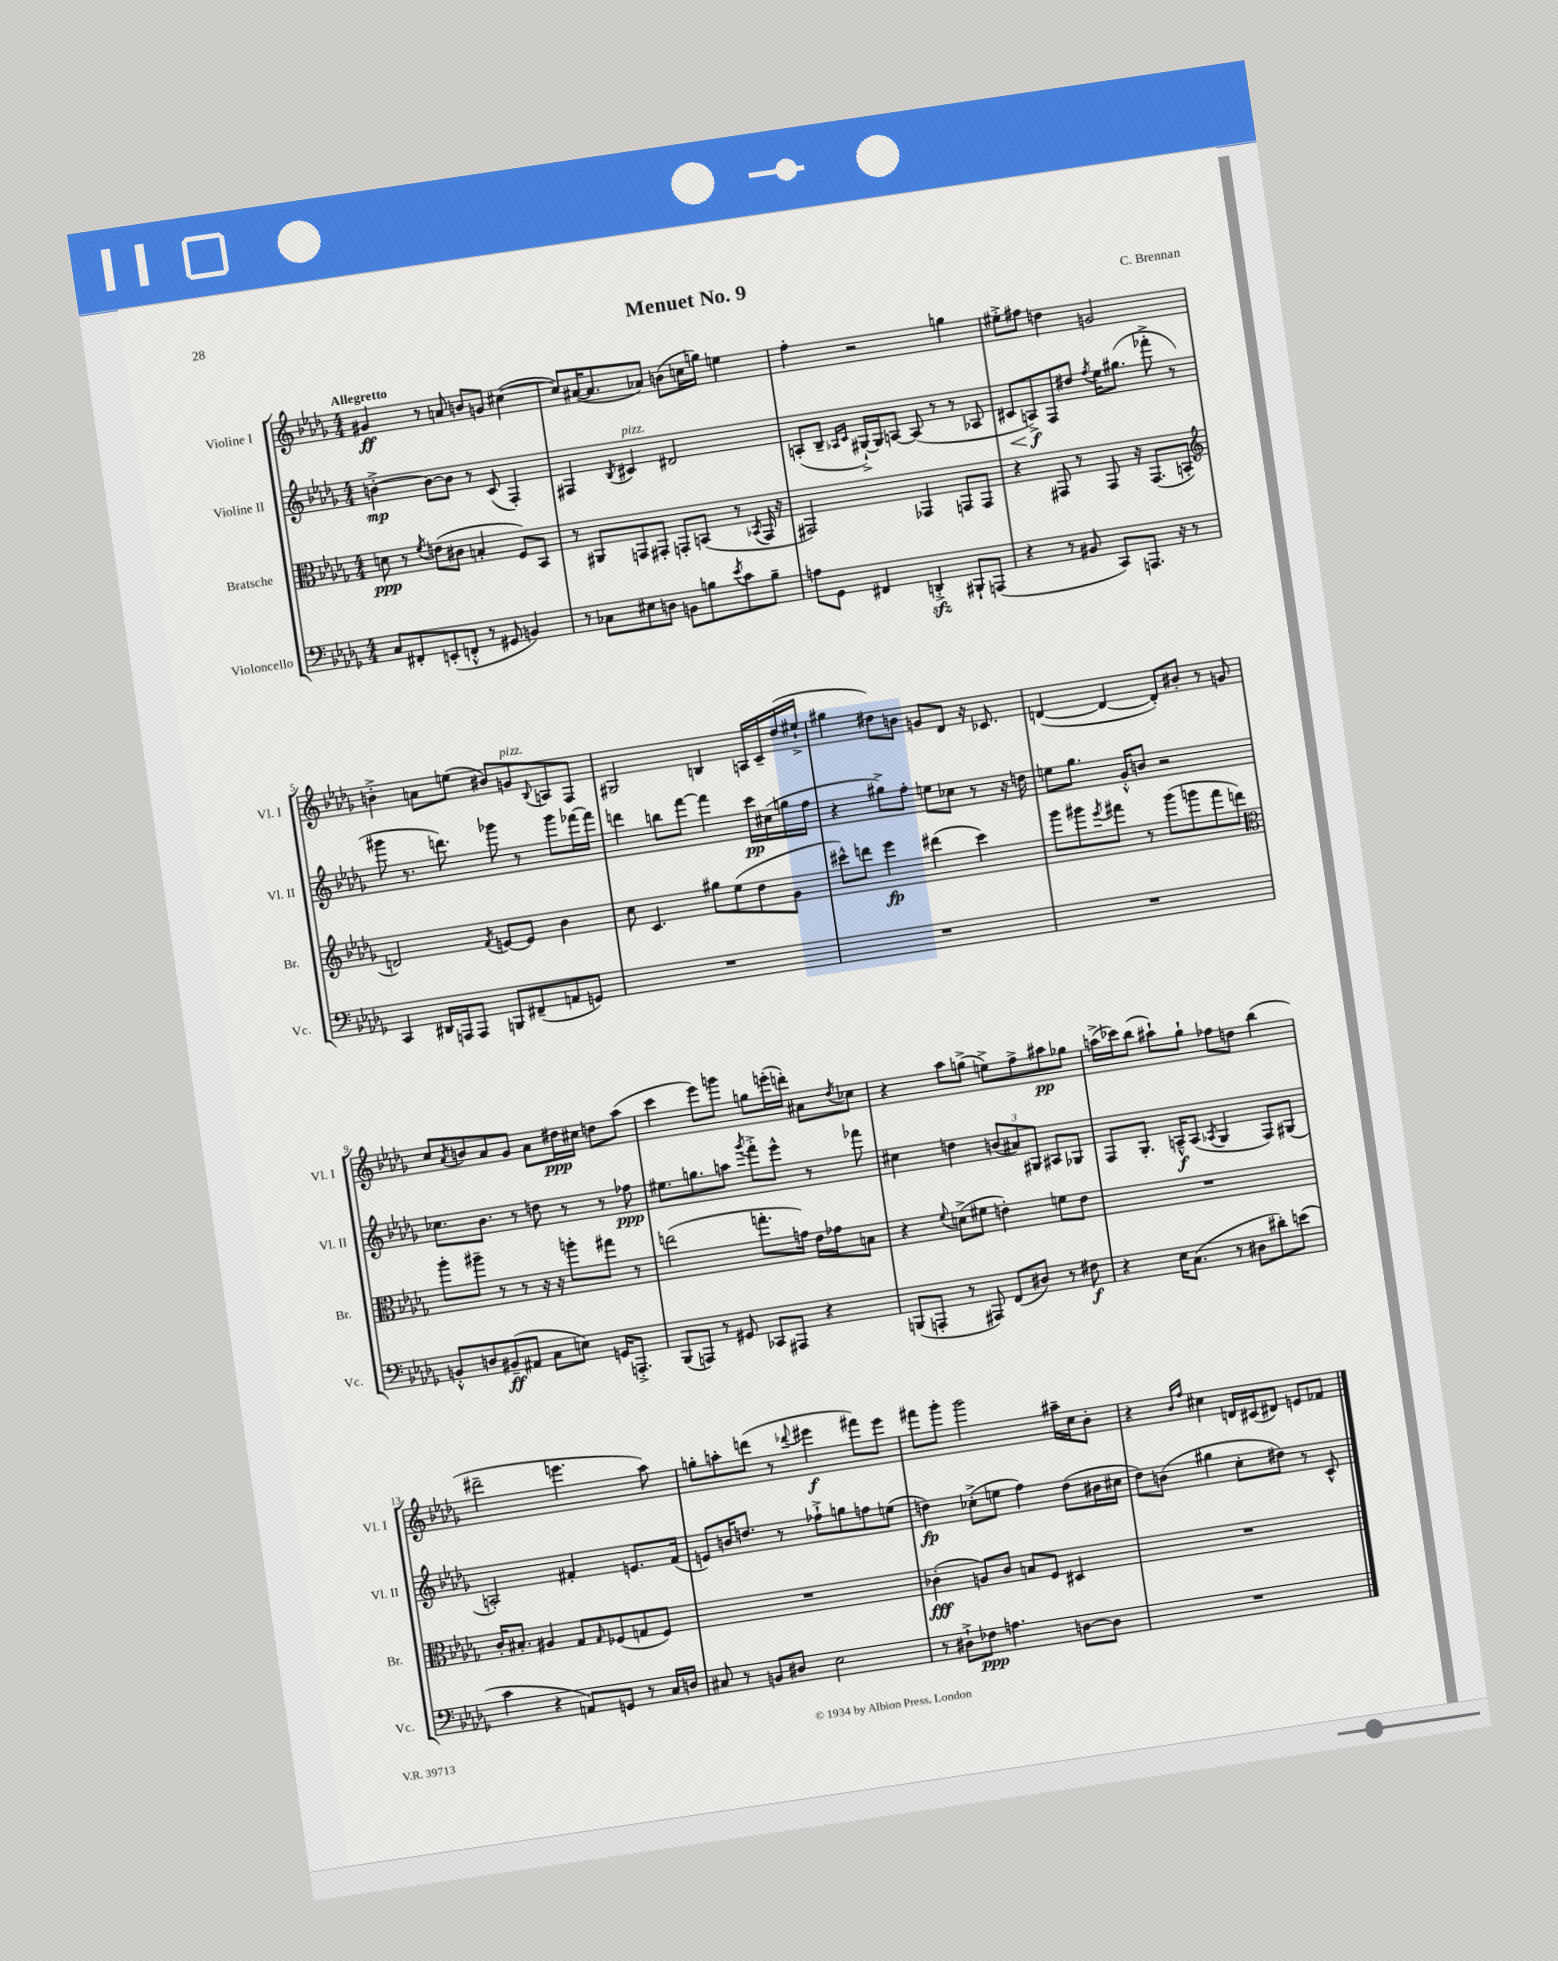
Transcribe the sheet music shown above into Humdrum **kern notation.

**kern	**dynam	**kern	**dynam	**kern	**dynam	**kern	**dynam
*part4	*part4	*part3	*part3	*part2	*part2	*part1	*part1
*staff4	*staff4	*staff3	*staff3	*staff2	*staff2	*staff1	*staff1
*I"Violoncello	*	*I"Bratsche	*	*I"Violine II	*	*I"Violine I	*
*I'Vc.	*	*I'Br.	*	*I'Vl. II	*	*I'Vl. I	*
*clefF4	*	*clefC3	*	*clefG2	*	*clefG2	*
*k[b-e-a-d-g-]	*	*k[b-e-a-d-g-]	*	*k[b-e-a-d-g-]	*	*k[b-e-a-d-g-]	*
*M4/4	*	*M4/4	*	*M4/4	*	*M4/4	*
=1	=1	=1	=1	=1	=1	=1	=1
!	!	!	!	!	!	!LO:TX:a:B:t=Allegretto	!
8C/L	.	8dn\	ppp	[4bn'^\	mp	4g#X/	ff
8FF#X'/	.	8r	.	.	.	.	.
.	.	8qf/	.	.	.	.	.
(8EEn'/	.	(8en\L	.	8b\L_	.	8r	.
8FFn'^^/J	.	8c#X\J	.	8b\J]	.	8an/	.
8r	.	4Bn'/	.	8r	.	8bn/L	.
8GG#X/	.	.	.	(8c/	.	8gn/J	.
4BBn/)	.	8F/L)	.	4F'/)	.	([4cc#X\	.
.	.	8BB-/J	.	.	.	.	.
=2	=2	=2	=2	=2	=2	=2	=2
8r	.	8r	.	4F#X/	.	8cc#/L])	.
8C-X\L	.	8AA#X/L	.	.	.	([16a#X/K	.
.	.	.	.	.	.	8.a#/]	.
.	.	.	.	8qB-/	.	.	.
!	!	!	!	!LO:TX:a:i:t=pizz.	!	!	!
8E#X\	.	8GGn/	.	4c#X/	.	.	.
8Dn\J	.	8GG#X'/J	.	.	.	8a-X/J)	.
8BBn\L	.	8GGn'/L	.	2d#X/	.	(8bn\L	.
8Bn\	.	(8BBn/J	.	.	.	16ccn\L	.
.	.	.	.	.	.	16ggn\JJ)	.
8qe-/	.	.	.	.	.	.	.
8c\	.	8r	.	.	.	4een\	.
.	.	8qBB-X/	.	.	.	.	.
8B~\J	.	16GG/	.	.	.	.	.
.	.	16r	.	.	.	.	.
=3	=3	=3	=3	=3	=3	=3	=3
8An\L	.	2GG#X/)	.	(8An'/L	.	4ff'\	.
8GG-\J	.	.	.	8B-~/J	.	.	.
.	.	.	.	16qqA-X/LL	.	.	.
.	.	.	.	16qqc/JJ	.	.	.
4FF#X/	.	.	.	[16G#X`^/LL)	.	2r	.
.	.	.	.	16G#/J]	.	.	.
.	.	.	.	[8An/J	.	.	.
4DDnzz'^/	.	4GG-X/	.	(8A/]	.	.	.
.	.	.	.	8r	.	.	.
8BBB#X`/L	.	8GGn/L	.	8r	.	4ggn\	.
(8AAAn/J	.	8GG/J	.	8A-X/	.	.	.
=4	=4	=4	=4	=4	=4	=4	=4
!	!	!	!	!	!LO:HP:b	!	!
4r	.	4r	.	8c#X/L	<	8ee#X'^\L	.
.	.	.	.	8An^/)	f	8ff#X\J	.
8r	.	8GG#X/	.	8F/	[	4ddn\	.
8BB#X/	.	8r	.	8dd#X/J	.	.	.
.	.	.	.	8qff/	.	.	.
8CC/L)	.	8GG#/	.	16ee-\KL	.	2gn/	.
.	.	.	.	(8.gg#X\J	.	.	.
8.AAAn/J	.	16r	.	.	.	.	.
.	.	(8.GG#/L	.	.	.	.	.
.	.	.	.	8fff-X'^\	.	.	.
16r	.	.	.	.	.	.	.
8r	.	8BBn'/J	.	8r	.	.	.
!!LO:LB:g=z
=5	=5	=5	=5	=5	=5	=5	=5
*	*	*clefG2	*	*	*	*	*
4CC/	.	2dn/)	.	8ggg#X\	.	4bn'^\	.
.	.	.	.	8.r	.	.	.
16DD#X/LL	.	.	.	.	.	8an\L	.
16AAAn/J	.	.	.	8.dddn\)	.	.	.
8AAA/J	.	.	.	.	.	(8een\J	.
.	.	8qf/	.	.	.	.	.
8BBBn/L	.	[8en/L	.	8ggg-X\	.	8b#X/L)	.
!	!	!	!	!	!	!LO:TX:a:i:t=pizz.	!
(8FF#X~/	.	8e/J]	.	8r	.	8gn/	.
.	.	.	.	.	.	8qqB-/	.
8AAn/	.	4b-\	.	8ggg-\L	.	8An/	.
8GGn/J)	.	.	.	[16fff-X\L	.	8F/J	.
.	.	.	.	16fff-\JJ]	.	.	.
=6	=6	=6	=6	=6	=6	=6	=6
1r	.	8cc\	.	4dddn\	.	2G#X/	.
.	.	4.c/	.	.	.	.	.
.	.	.	.	8bbn\L	.	.	.
.	.	.	.	[8fff\J	.	.	.
.	.	8gg#X\L	.	4fff\]	.	4Bn/	.
.	.	(8ee-\	.	.	.	.	.
.	.	8dd-\	.	16ccc\LL	pp	16An/LL	.
.	.	.	.	(16cc#X\	.	16c~/	.
.	.	8g-\J	.	16ggn\	.	(16dd-/	.
.	.	.	.	16ff\JJ	.	16ee#X`^/JJ	.
=7	=7	=7	=7	=7	=7	=7	=7
1r	.	8ccc#X^^\L)	.	4r	.	4gg#X\	.
.	.	8dddn\J	.	.	.	.	.
.	.	4eee-\	fp	8gg#X^\L)	.	8dd#X\L)	.
.	.	.	.	8ff'\J	.	8bn\J	.
.	.	(4ddd#X\	.	8een\L	.	8gn/L	.
.	.	.	.	8cc-X\J	.	8d-/J	.
.	.	4ccc#\)	.	8r	.	16r	.
.	.	.	.	.	.	8.c-X/	.
.	.	.	.	16r	.	.	.
.	.	.	.	16ddn\	.	.	.
=8	=8	=8	=8	=8	=8	=8	=8
1r	.	8ggg-\L	.	8een\L	.	([4dn/	.
.	.	8ggg#X\	.	8.gg-\J	.	.	.
.	.	8qeee-/	.	.	.	.	.
.	.	8fff#X\J	.	.	.	4d/_	.
.	.	.	.	16g-'^^/KL	.	.	.
.	.	8r	.	8bn/J	.	.	.
.	.	(8ggg#\L	.	2r	.	8d'/L])	.
.	.	8gggn\	.	.	.	8b#X'/J	.
.	.	8fff#\	.	.	.	8r	.
.	.	8dddn\J)	.	.	.	8gn/	.
!!LO:LB:g=z
=9	=9	=9	=9	=9	=9	=9	=9
*	*	*clefC3	*	*	*	*	*
8BBn'^^/L	.	8aa-'\L	.	8.cc-X\L	.	8cc/L	.
.	.	.	.	.	.	8qa-/	.
8Dn/	.	8aa#X~\J	.	.	.	8bn/	.
.	.	.	.	8.b-\J	.	.	.
(8BB#X~/	ff	8r	.	.	.	8a-/	.
8AA#X/J	.	8r	.	8r	.	8g-/J	.
8C\L	.	16r	.	8ddn\	.	8a-\L	.
.	.	16r	.	.	.	.	.
8En\J)	.	8aan'\L	.	8r	.	16dd#X\L	ppp
.	.	.	.	.	.	16cc#X\JJ	.
16GGn/KL	.	8gg#X\J	.	8r	.	8ddn\L	.
8.AAAn'^/J	.	.	.	.	.	.	.
.	.	8r	.	8ff-X\	ppp	(8aa-\J	.
=10	=10	=10	=10	=10	=10	=10	=10
(8BBB-/L	.	(2een\	.	8.ee#X\L	.	4ccc\	.
8AAAn/J)	.	.	.	.	.	.	.
.	.	.	.	8.ggn\	.	.	.
8r	.	.	.	.	.	8eee-\L)	.
8GG#X/	.	.	.	8aan\J	.	8gggn\J	.
.	.	.	.	8qggg-/	.	.	.
8CC-X/L	.	8.ggn'\L	.	8fff'^\L	.	8ggn\L	.
8AAA#X/J	.	.	.	8eee-^^\J	.	(16eeen'\L	.
.	.	16gn\Jk)	.	.	.	16dddn'\JJ)	.
4r	.	16e-\LL	.	8r	.	8a#X\L	.
.	.	16g-X\J	.	.	.	.	.
.	.	.	.	.	.	8qdd-/	.
.	.	8Bn\J	.	8fff-X\	.	8cc-X\J	.
=11	=11	=11	=11	=11	=11	=11	=11
(8BBBn/L	.	4r	.	4cc#X\	.	4r	.
8AAAn'/J	.	.	.	.	.	.	.
.	.	8qqf/	.	.	.	.	.
8r	.	(8dn^\L	.	4ddn\	.	8aa-\L	.
8AAA#X/)	.	8f#X\J	.	.	.	(8ggn^\J	.
(8FF/L	.	4en'\)	.	(12bn/L	.	8een^\L)	.
.	.	.	.	12a#X/)	.	.	.
8D#X/J)	.	.	.	.	.	8ff^\	.
.	.	.	.	12G#X/J	.	.	.
8r	.	8fn\L	.	8A#X/L	.	8aa#X\	pp
8F#X\	f	8e\J	.	8G-X/J	.	8gg-X\J	.
=12	=12	=12	=12	=12	=12	=12	=12
4r	.	1r	.	8F/L	.	(16aan^\LL	.
.	.	.	.	.	.	16ccc-X\J)	.
.	.	.	.	8.G-'/J	.	(8bb-\J	.
16E-\KL	.	.	.	.	.	8aa#X`\L)	.
(8.C\J	.	.	.	16An~^^/KL	f	.	.
.	.	.	.	(8A/J	.	8gg-`\J	.
.	.	.	.	8qA-X/	.	.	.
8r	.	.	.	4G-/	.	8ff-X\L	.
8D#X\L	.	.	.	.	.	8ddn\J	.
8d#X'\)	.	.	.	8F/L)	.	(4bb-\	.
(8en\J	.	.	.	(8G#X/J	.	.	.
!!LO:LB:g=z
=13	=13	=13	=13	=13	=13	=13	=13
4c\	.	16c'/KL	.	2An'/)	.	2ddd#X~\	.
.	.	8.B#X'/J	.	.	.	.	.
4r	.	4A#X/	.	.	.	.	.
8AAn/L)	.	8G-/L	.	4f#X'/	.	4.eeen\	.
.	.	16qqG-/	.	.	.	.	.
8GGn/J	.	(8F-X/	.	.	.	.	.
8r	.	8Gn/	.	8.en/L	.	.	.
16C/LL	.	8F-/J)	.	.	.	8aa-\)	.
16Dn/JJ	.	.	.	(16f#/Jk	.	.	.
=14	=14	=14	=14	=14	=14	=14	=14
8C#X/	.	1r	.	8en/L)	.	8ggn'\L	.
8r	.	.	.	16bn/K	.	8aan'\	.
.	.	.	.	8.ddn/J	.	.	.
8BBn/L	.	.	.	.	.	(8dddn\J	.
8D#X/J	.	.	.	8r	.	8r	.
.	.	.	.	.	.	8qqddd-X/	.
2E-\	.	.	.	8ff-X`^\L	.	4eee#X\	f
.	.	.	.	8ggn\	.	.	.
.	.	.	.	8ffn\	.	8fff#X\L)	.
.	.	.	.	(8een\J	.	8eee#\J	.
=15	=15	=15	=15	=15	=15	=15	=15
8r	.	(4c-X'\	fff	4ddn\)	fp	8fff#X\L	.
8D#X`^\L	.	.	.	.	.	8ggg-'\J	.
8F-X\J	ppp	8An/L)	.	(8cc-X'^\L	.	2ggg-\	.
4.An\	.	8c-/J	.	8een\J	.	.	.
.	.	8Bn/L	.	4ff\)	.	.	.
.	.	8F/J	.	.	.	.	.
[8Dn\L	.	4D#X/	.	(8dd\L	.	16aa#X~\LL	.
.	.	.	.	.	.	16cc\J	.
8D\J]	.	.	.	16b#X\L	.	8b-'\J	.
.	.	.	.	16cc#X\JJ	.	.	.
=16	=16	=16	=16	=16	=16	=16	=16
1r	.	1r	.	8dd-\L)	.	4r	.
.	.	.	.	(8bn\J	.	.	.
.	.	.	.	.	.	16qqb-/LL	.
.	.	.	.	.	.	16qqff/JJ	.
.	.	.	.	4gg#X\	.	4cc#X\	.
.	.	.	.	8cc'\L	.	16dn/LL	.
.	.	.	.	.	.	(16c#X/J	.
.	.	.	.	8dd#X\J)	.	8d#X/J)	.
.	.	.	.	8r	.	8en/L	.
.	.	.	.	8c^^/	.	8f-X/J	.
==	==	==	==	==	==	==	==
*-	*-	*-	*-	*-	*-	*-	*-
